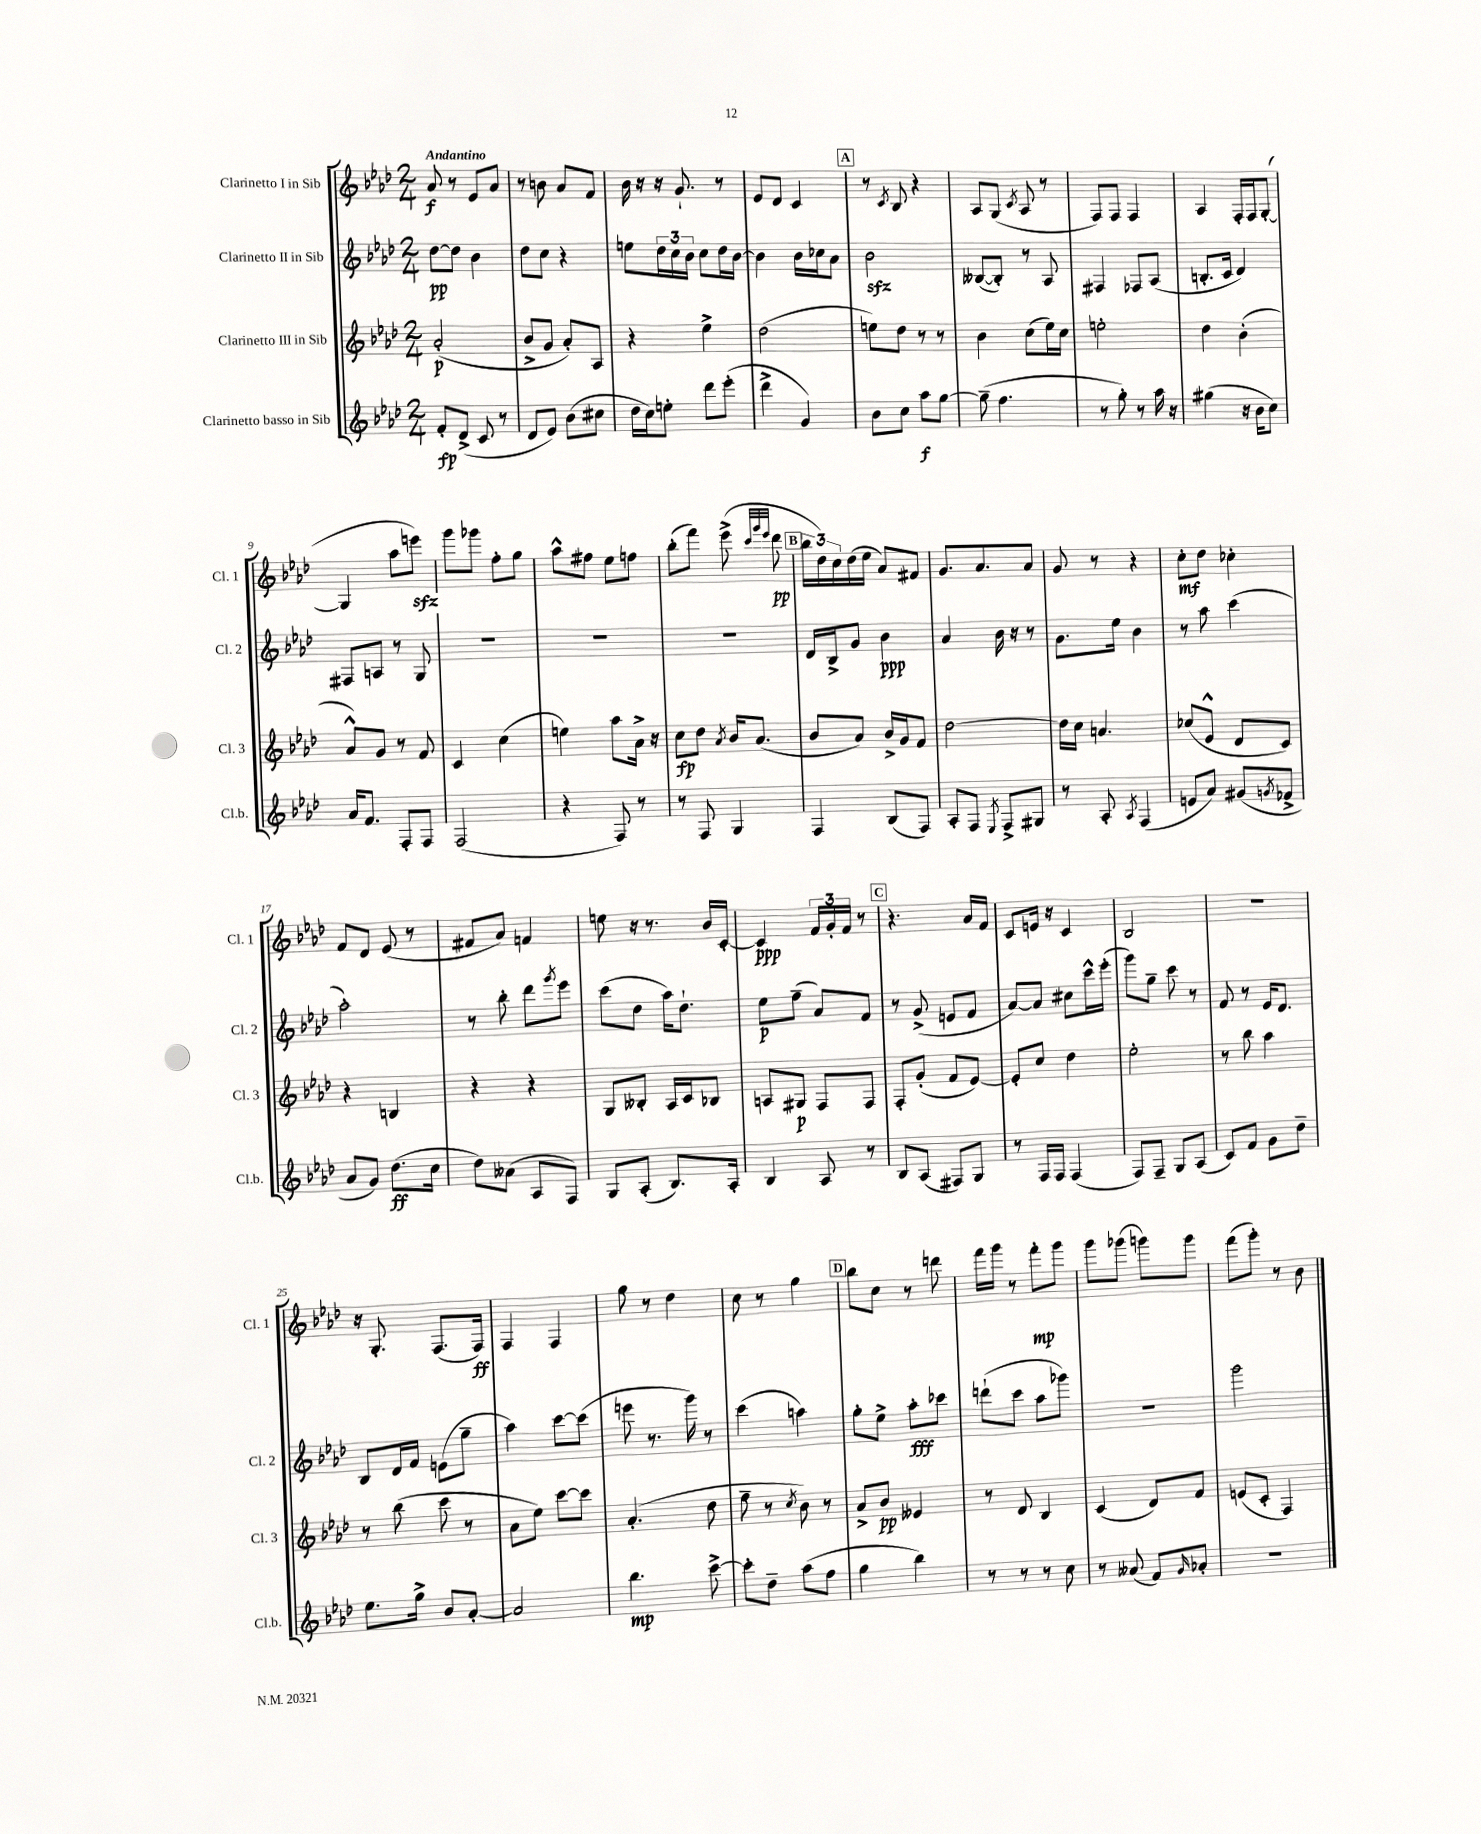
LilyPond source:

<<
\new StaffGroup <<
\new Staff = "s0" \with { instrumentName = "Clarinetto I in Sib" shortInstrumentName = "Cl. 1" } {
    \clef treble \key aes \major \numericTimeSignature \time 2/4 \tempo "Andantino"
    aes'8\f r8 ees'8 aes'8 |
    r8 b'8 aes'8 f'8 |
    bes'16 r16 r16 g'8.-! r8 |
    ees'8 des'8 c'4 |
    \mark \markup { \box "A" } r8 \acciaccatura { c'8 } bes8 r4 |
    aes8 g8( \acciaccatura { c'8 } aes8 r8 |
    f8) f8 f4 |
    aes4 f16-. f16 g8~-.( |
    g4 aes''8 e'''8\sfz) |
    g'''8 ges'''8 f''8-. g''8 |
    aes''8-^ fis''8 ees''8 f''8 |
    bes''8-.( f'''8) ees'''8->( \grace { c'''32 g'''32 ees'''32 } des'''8\pp |
    \mark \markup { \box "B" } \tuplet 3/2 { bes''16 des''16) c''16 } des''16( ees''16 aes'8) fis'8 |
    g'8. aes'8. aes'8 |
    g'8 r8 r4 |
    c''8-.\mf des''8 ces''4-. |
    f'8 des'8 ees'8( r8 |
    fis'8 aes'8) f'4 |
    e''8 r16 r8. bes'16 c'16~-. |
    c'4\ppp \tuplet 3/2 { f'16 g'16-. f'16 } r8 |
    \mark \markup { \box "C" } r4. aes'16 f'16 |
    c'8 e'16 r16 c'4 |
    bes2 |
    R2 |
    r16 g8.-. f8.( f16\ff) |
    f4 f4 |
    g''8 r8 des''4 |
    c''8 r8 g''4 |
    \mark \markup { \box "D" } bes''8 c''8 r8 d'''8 |
    f'''16 g'''16 r8 f'''8-.\mp g'''8 |
    g'''8 ges'''8( g'''8) g'''8 |
    f'''8( g'''8-.) r8 bes'8 \bar "|." |
}
\new Staff = "s1" \with { instrumentName = "Clarinetto II in Sib" shortInstrumentName = "Cl. 2" } {
    \clef treble \key aes \major \numericTimeSignature \time 2/4
    des''8~\pp des''8 bes'4 |
    des''8 c''8 r4 |
    e''8 \tuplet 3/2 { des''16 c''16 bes'16 } c''8 des''16 bes'16~ |
    bes'4 bes'16 ces''16 aes'8 |
    \mark \markup { \box "A" } bes'2\sfz |
    beses8~( beses8-.) r8 aes8 |
    fis4 fes8 aes8( |
    b8.-. c'16 des'4) |
    fis8 a8 r8 g8 |
    R2 |
    R2 |
    R2 |
    \mark \markup { \box "B" } des'16 bes16-> g'8 bes'4\ppp |
    aes'4 bes'16 r16 r8 |
    g'8. ees''16 bes'4 |
    r8 aes''8 c'''4( |
    aes''2-.) |
    r8 bes''8-. des'''8 \acciaccatura { g'''8 } ees'''8 |
    c'''8( des''8 aes''16) des''8.-! |
    ees''8\p f''8--( aes'8) f'8 |
    \mark \markup { \box "C" } r8 g'8->( e'8 f'8 |
    aes'8~) aes'8 cis''8 c'''16-^ ees'''16-.( |
    g'''8) g''8-- c'''8 r8 |
    f'8 r8 ees'16 des'8. |
    bes8 des'16 f'16 e'8( g''8-- |
    aes''4) c'''8~ c'''8( |
    e'''8 r8. g'''16) r8 |
    c'''4( a''4) |
    \mark \markup { \box "D" } g''8-. ees''8-> aes''8-.\fff ces'''8 |
    d'''8-!( c'''8 aes''8 ges'''8) |
    r2 |
    g'''2 \bar "|." |
}
\new Staff = "s2" \with { instrumentName = "Clarinetto III in Sib" shortInstrumentName = "Cl. 3" } {
    \clef treble \key aes \major \numericTimeSignature \time 2/4
    aes'2-.\p( |
    bes'8-> g'8 aes'8-.) aes8 |
    r4 ees''4-> |
    des''2( |
    \mark \markup { \box "A" } e''8) des''8 r8 r8 |
    bes'4 c''8( ees''16) c''16 |
    e''2-. |
    des''4 bes'4-.( |
    aes'8-^) g'8 r8 f'8 |
    c'4 c''4( |
    e''4) aes''8 aes'16-> r16 |
    c''8\fp des''8 \acciaccatura { aes'8 } bes'16 aes'8.( |
    \mark \markup { \box "B" } bes'8 aes'8) bes'16-> g'16 f'8 |
    des''2~ |
    des''16 c''16 a'4. |
    ces''8( ees'8-^ des'8 c'8) |
    r4 b4 |
    r4 r4 |
    g8 beses8-. aes16 c'16 bes8 |
    a8 gis8\p f8 f8 |
    \mark \markup { \box "C" } f8-. g'8-.( f'8 ees'8~) |
    ees'8-. c''8 des''4 |
    ees''2-. |
    r8 bes''8 aes''4 |
    r8 bes''8( c'''8 r8 |
    aes'8 ees''8) c'''8~ c'''8 |
    aes'4.-.( des''8 |
    f''8-- r8 \acciaccatura { c''8 } bes'8) r8 |
    \mark \markup { \box "D" } aes'8-> bes'8\pp eeses'4 |
    r8 des'8 bes4 |
    c'4( des'8) f'8 |
    e'8( c'8-. f4) \bar "|." |
}
\new Staff = "s3" \with { instrumentName = "Clarinetto basso in Sib" shortInstrumentName = "Cl.b." } {
    \clef treble \key aes \major \numericTimeSignature \time 2/4
    f'8-.\fp des'8->( c'8 r8 |
    des'8 ees'8) bes'8( cis''8 |
    des''16 c''16) e''8-. des'''8 ees'''8-.( |
    des'''4-> g'4) |
    \mark \markup { \box "A" } bes'8 c''8 aes''8\f g''8~ |
    g''8--( f''4. |
    r8 g''8-.) r8 aes''16 r16 |
    gis''4( r16 bes'16 c''8) |
    aes'16 f'8. f8-. f8 |
    f2( |
    r4 f8) r8 |
    r8 f8 g4 |
    \mark \markup { \box "B" } f4 bes8( f8) |
    aes8-. f8 \acciaccatura { ees8 } f8-> gis8 |
    r8 aes8-. \acciaccatura { aes8 } f4( |
    e'8 aes'8) gis'8( \acciaccatura { g'8 } fes'8-> |
    aes'8 g'8) des''8.\ff( c''16 |
    des''8) aeses'8( aes8 f8) |
    g8 aes8-.( bes8.) aes16-. |
    bes4 aes8 r8 |
    \mark \markup { \box "C" } bes8 aes8( fis8) g8 |
    r8 f16 f16 f4( |
    f8) f8-- g8 aes8( |
    c'8) f'8 g'8 des''8-- |
    ees''8. g''16-> bes'8 aes'8~-. |
    aes'2 |
    bes''4.\mp c'''8~-> |
    c'''8-. des''8-- aes''8( f''8 |
    \mark \markup { \box "D" } g''4 bes''4) |
    r8 r8 r8 c''8 |
    r8 aeses'8( f'8) \grace { g'16 } aes'8-. |
    r2 \bar "|." |
}
>>
>>
